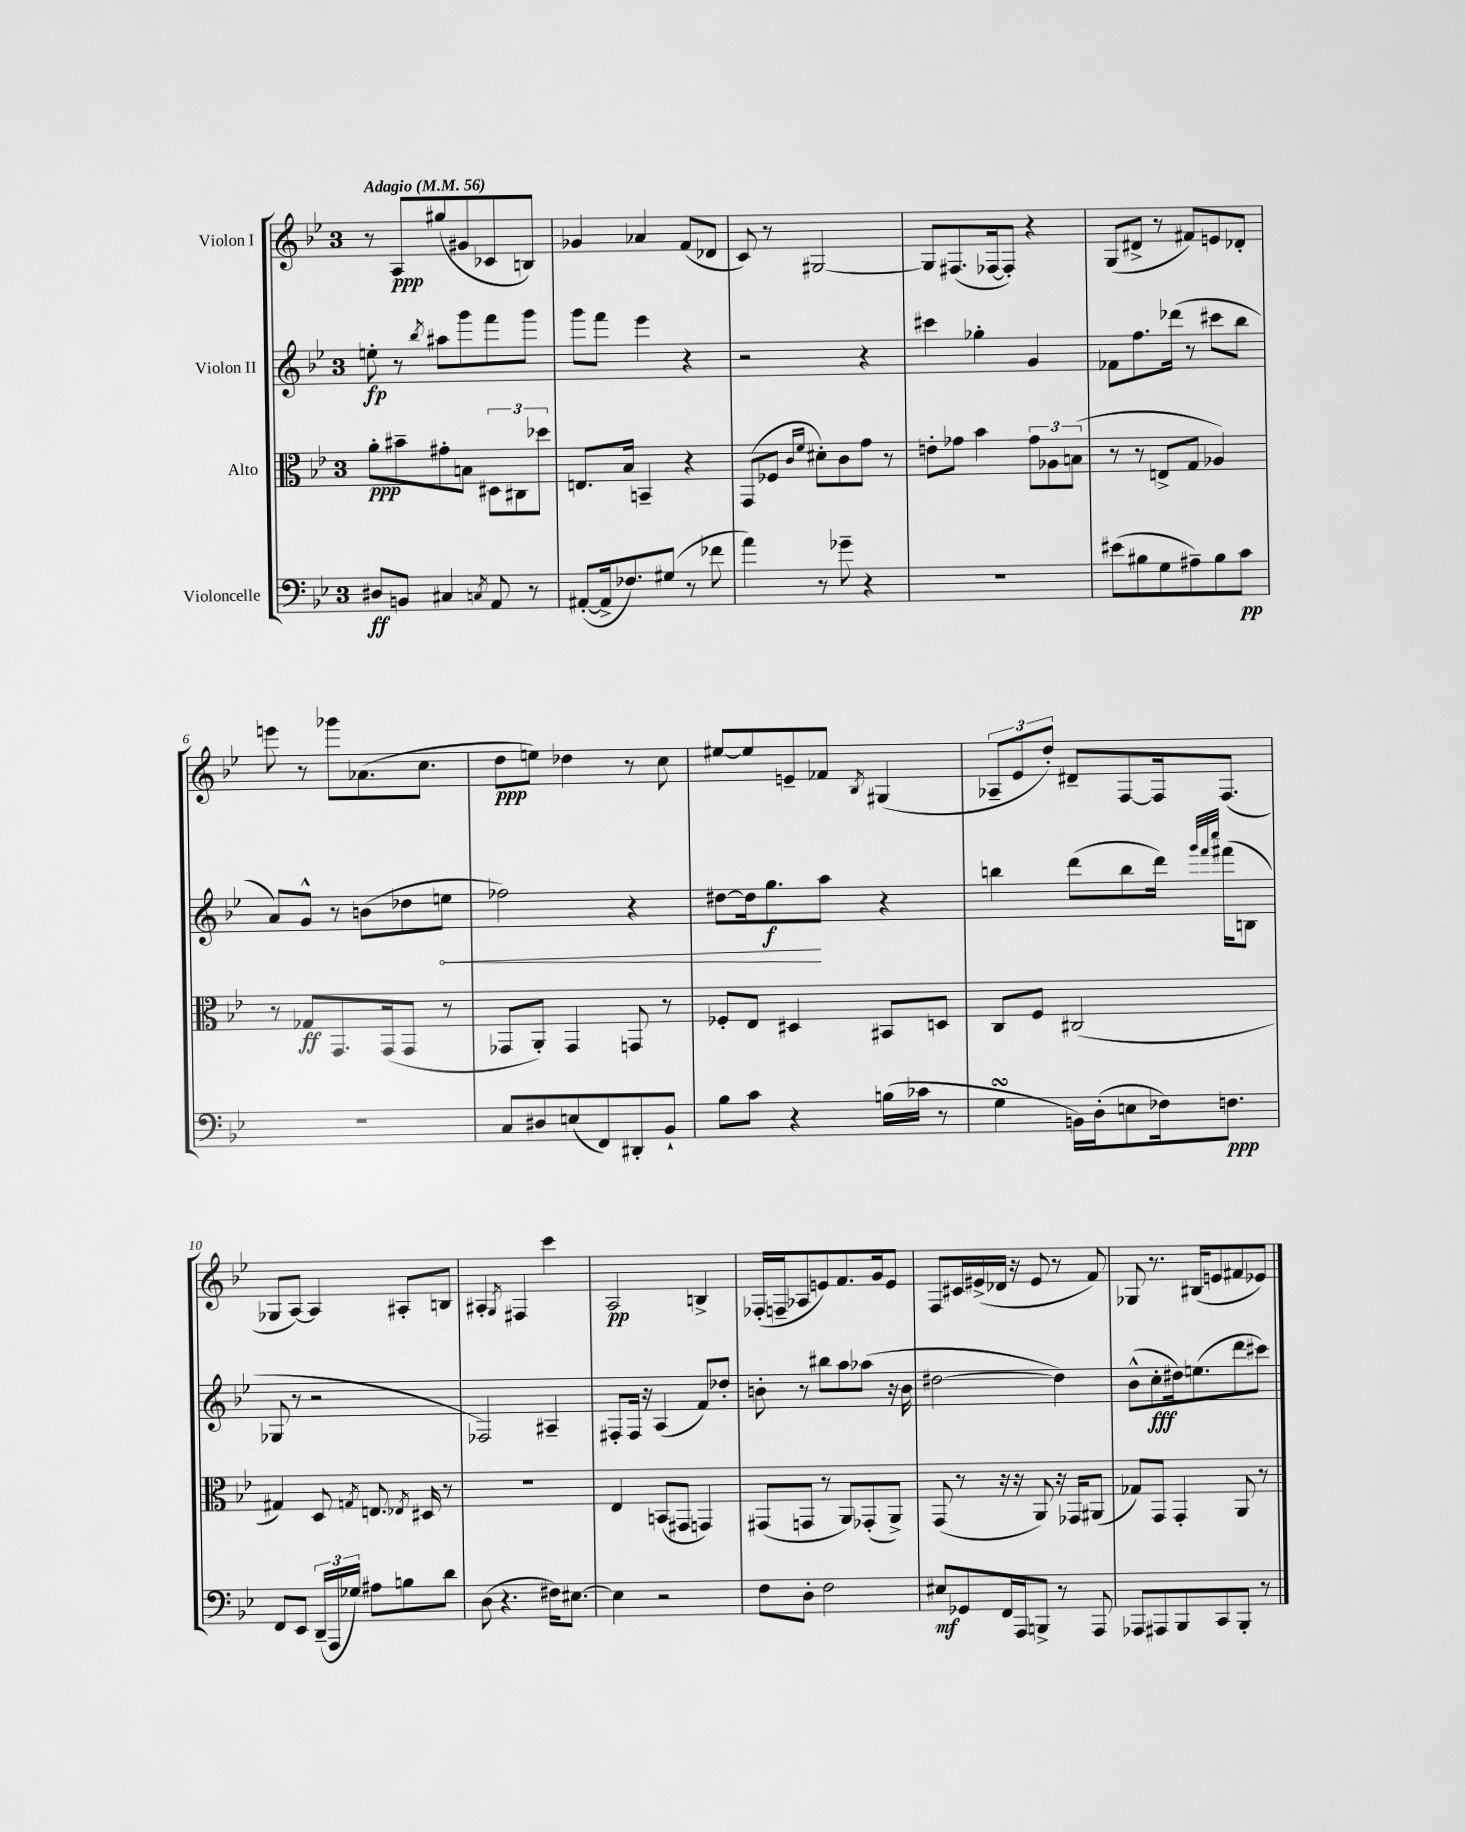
<<
\new StaffGroup <<
\new Staff = "s0" \with { instrumentName = "Violon I" } {
    \clef treble \key bes \major \once \override Staff.TimeSignature.style = #'single-digit \time 3/4 \tempo "Adagio" 4 = 56
    \autoBeamOff r8 a8[\ppp gis''8( gis'8 ces'8 b8]) |
    ges'4 aes'4 f'8[( des'8] |
    c'8) r8 gis2~ |
    gis8[ fis8.( fes16~ fes8]-.) r4 |
    g8[( dis'8]-> r8 fis'8[) e'8 des'8]-. |
    e'''8 r8 ges'''8[ aes'8.( c''8.] |
    d''8[\ppp e''8]) des''4 r8 c''8 |
    eis''8[~ eis''8 e'8-- fes'8] \acciaccatura { bes8 } gis4( |
    \tuplet 3/2 { aes8[-- ees'8 d''8]-.) } dis'8[-- f8~ f16 f8.]( |
    ges8[ a8]~) a4 ais8[-. b8] |
    ais4-. \acciaccatura { g8 } fis4 c'''4 |
    a2\pp b4-> |
    fes16[-.( f16-- aes8 e'8) f'8. g'16 e'8] |
    f8[ cis'16 eis'16->( des'16] r16 eis'8 r8 f'8) |
    ges8 r8. bis16[( e'8 fis'8 ees'8]) \bar "|." |
}
\new Staff = "s1" \with { instrumentName = "Violon II" } {
    \clef treble \key bes \major \once \override Staff.TimeSignature.style = #'single-digit \time 3/4
    \autoBeamOff e''8-.\fp r8 \acciaccatura { bes''8 } ais''8[ g'''8 f'''8 g'''8] |
    g'''8[ f'''8] ees'''4 r4 |
    r2 r4 |
    cis'''4 ges''4-. g'4 |
    fes'8[ f''8. des'''16]( r8 cis'''8[ bes''8] |
    a'8[) g'8]-^ r8 b'8[( des''8 \once \override Hairpin.circled-tip = ##t e''8]\< |
    fes''2) r4 |
    dis''8[~ dis''16 g''8.\f\! a''8] r4 |
    b''4 d'''8[( b''8 d'''16]) \grace { g'''32[ f'''32 c''''32] } fis'''16[( b8] |
    ges8 r8 r2 |
    fes2) ais4-- |
    fis8[-. fis16] r16 a4( f'8[) des''8]-. |
    b'8-. r8 bis''8[ a''8 aes''8]( r16 b'16 |
    dis''2~ dis''4) |
    bes'8[-^( c''8-.\fff dis''16) e''8.( d'''8 cis'''8]) \bar "|." |
}
\new Staff = "s2" \with { instrumentName = "Alto" } {
    \clef alto \key bes \major \once \override Staff.TimeSignature.style = #'single-digit \time 3/4
    \autoBeamOff a'8[-.\ppp bis'8-- gis'8-. b8] \tuplet 3/2 { dis8[ cis8 des''8] } |
    e8.[ bes16] b,4-- r4 |
    g,8[( fes8] \grace { c'16[ f'16] } dis'8[-.) c'8 g'8] r8 |
    e'8[-. ges'8] bes'4 \tuplet 3/2 { ges'8[ aes8 b8]( } |
    r8 r8 e8[-> g8] aes4) |
    r8 ges8[\ff g,8. g,16( g,8] r8 |
    ges,8[ a,8]-.) ges,4 g,8 r8 |
    fes8[-. ees8] dis4 bis,8[ d8] |
    c8[ f8] cis2( |
    gis4) d8 \acciaccatura { g8 } e8. \acciaccatura { ees8 } dis16 r8 |
    R2. |
    ees4 b,8[( gis,8] g,4) |
    gis,8[( g,8] r8 a,8[) ges,8-.( a,8]->) |
    g,8( r8 r16 r16 a,8) r16 ges,16[ ais,8]( |
    ges8[) g,8] g,4-. a,8 r8 \bar "|." |
}
\new Staff = "s3" \with { instrumentName = "Violoncelle" } {
    \clef bass \key bes \major \once \override Staff.TimeSignature.style = #'single-digit \time 3/4
    \autoBeamOff dis8[\ff b,8] cis4 \acciaccatura { c8 } a,8 r8 |
    ais,8[~-.( ais,16-> fes8.) gis8]( r8 fes'8 |
    a'4) r8 ges'8-- r4 |
    R2. |
    eis'8[( bis8 g8 ais8--) bis8 c'8]\pp |
    r2. |
    c8[ dis8 e8( f,8) dis,8-. bes,8]-! |
    bes8[ c'8] r4 b16[( ces'16] r8 |
    g4\turn b,16[) d16-.( e8 fes16) f8.]\ppp |
    f,8[ ees,8] \tuplet 3/2 { d,16[--( a,,16 ges16]) } ais8[ b8 d'8] |
    d8( r4. fis16[) eis8.]~ |
    eis4 r2 |
    f8[ d8]-. f2 |
    eis8[\mf ges,8 f,16 a,,16 b,,8]-> r8 a,,8 |
    aes,,8[ ais,,8 bes,,8 c,8 bes,,8]-. r8 \bar "|." |
}
>>
>>
